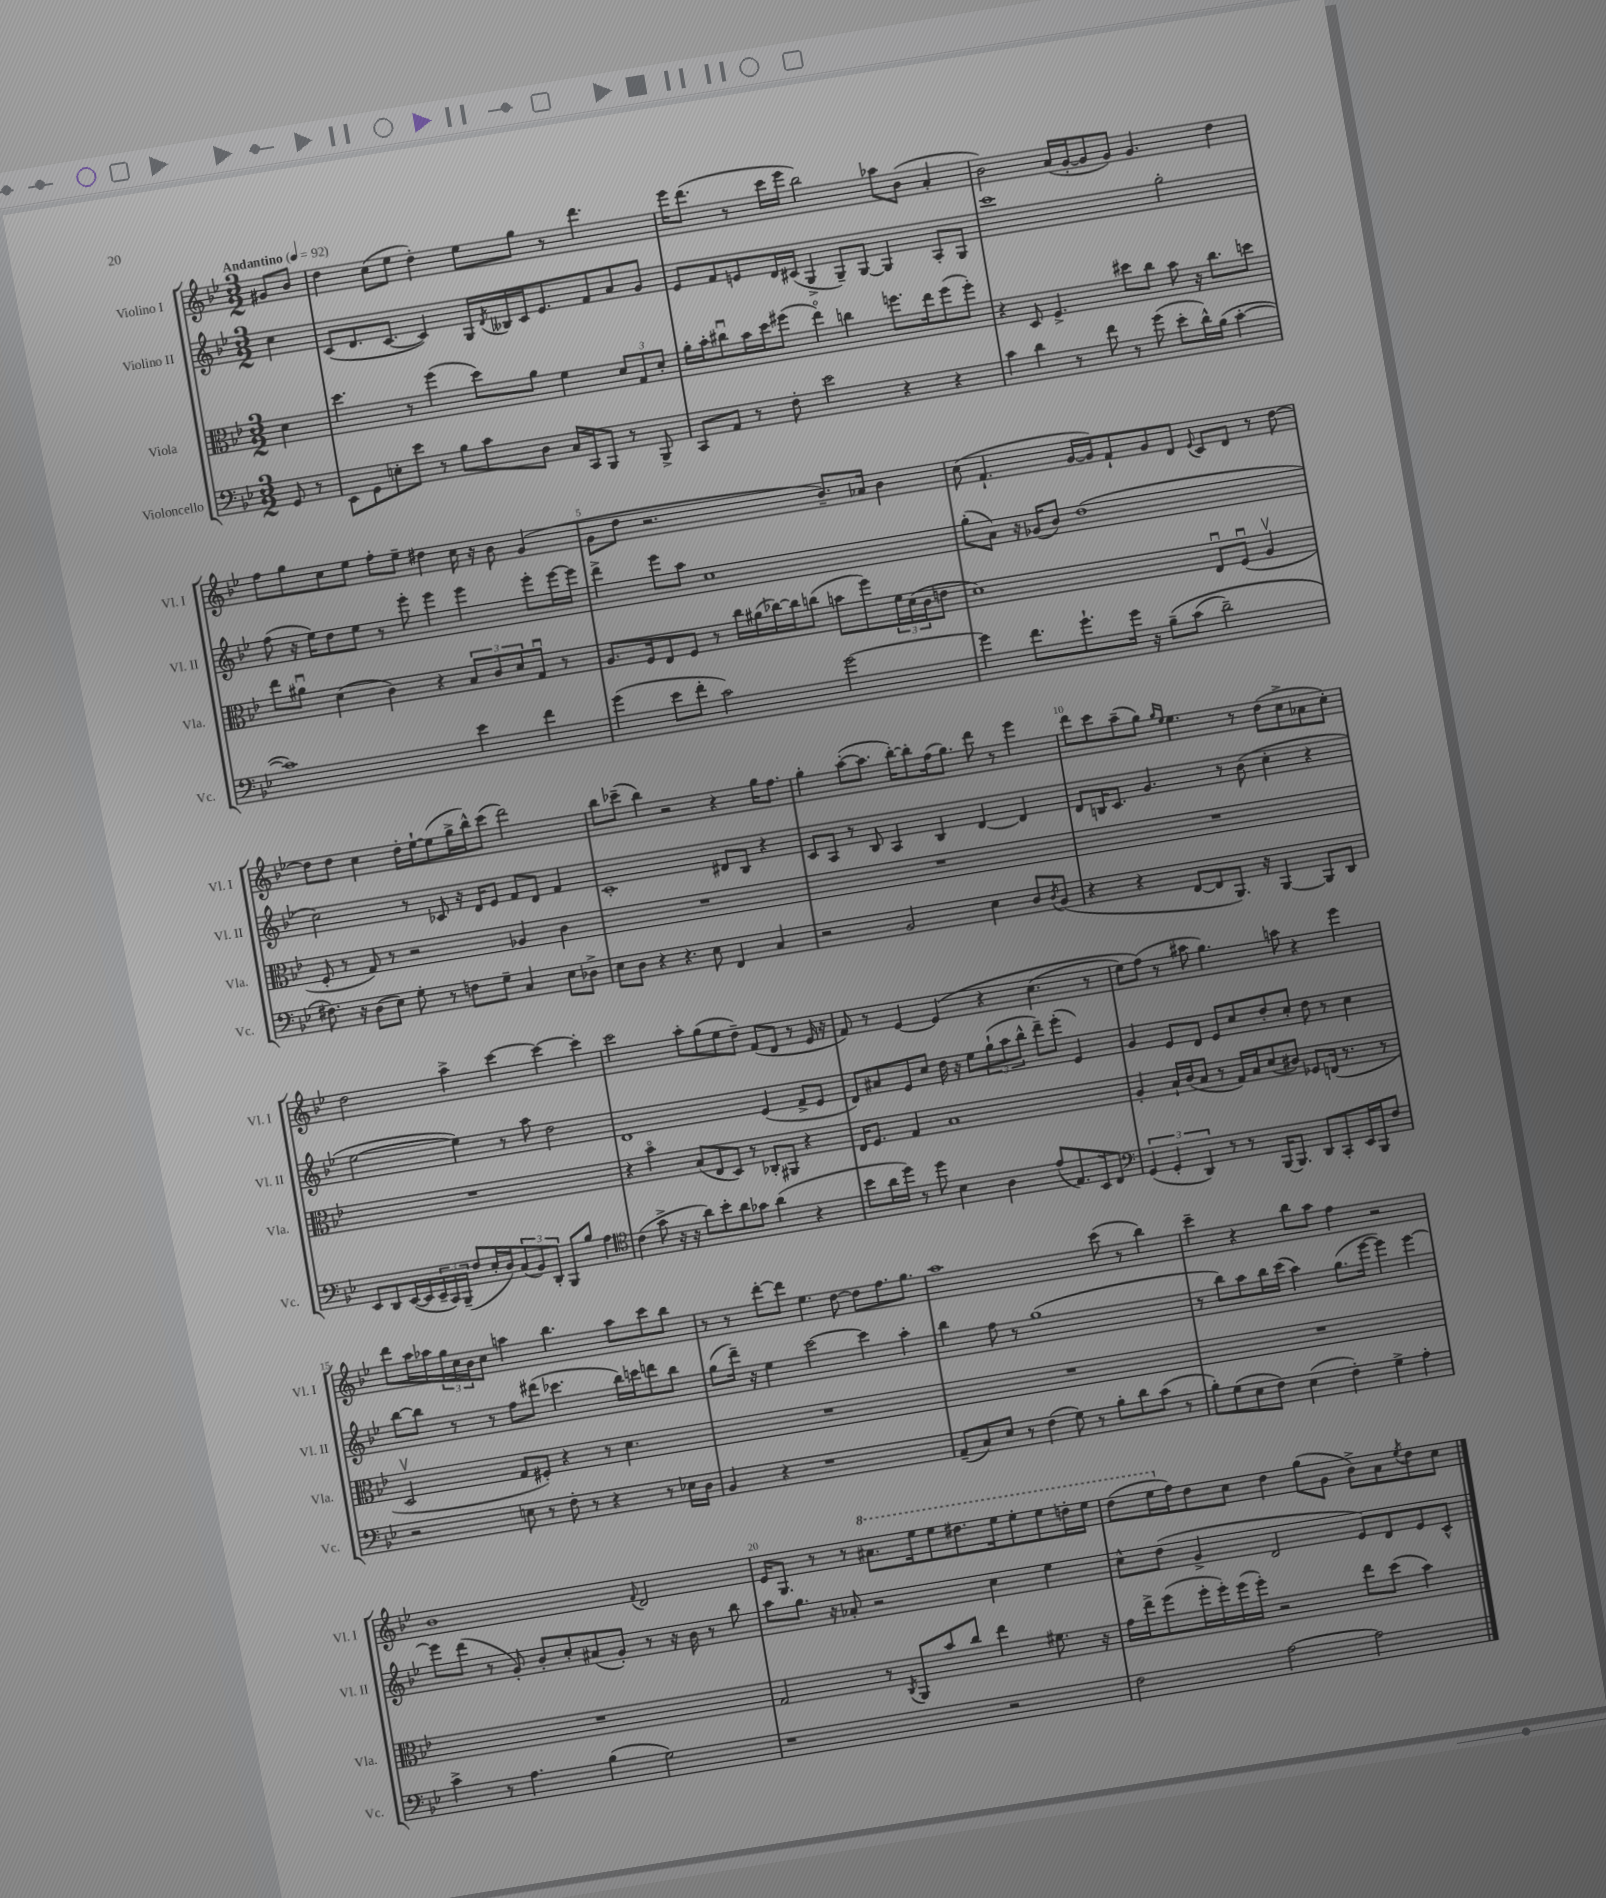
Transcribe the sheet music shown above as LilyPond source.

<<
\new StaffGroup <<
\new Staff = "s0" \with { instrumentName = "Violino I" shortInstrumentName = "Vl. I" } {
    \clef treble \key bes \major \numericTimeSignature \time 3/2 \partial 4 \tempo "Andantino" 4 = 92
    gis'8 bes'8 |
    d''4 c''8( ees''8 d''4-.) ees''8 g''8 r8 d'''4. |
    ees'''16 d'''8.( r8 c'''16 ees'''16 bes''2) aes''8 bes'8( a'4-. |
    bes'2) a'16( g'16~-. g'8 g'8) g'4. d''4 |
    f''8 g''8 c''8 ees''8 f''8-. ees''8-- dis''4 c''16 r16 bes'8 g'4( |
    g'8 d''8 r2. bes'8.--) aes'16 bes'4 |
    c''8( f'4.-! g'16~ g'16) f'8-! g'8 d'8 \appoggiatura { ees'8 } c'8 d'8 r8 d''8~ |
    d''8 d''8 c''4 d''16-. ees''16~-! ees''8( g''16-> bes''16-^) c'''8( d'''2) |
    bes''8 ces'''8--( bes''4) r2 r4 g''16 f''8. |
    g''4-. a''8~-.( a''8. bes''16~-.) bes''8-. f''16( g''8.) d'''8 r8 ees'''4 |
    d'''8 c'''8 a''8--( g''8) \grace { g''16 ees''16 } ees''4. r8 d''8( c''8-> aes'8 c''8-.) |
    d''2 a''4-> c'''4~ c'''4~ c'''4-. |
    c'''2 a''8-. g''8( ees''8 d''8--) f'8( d'8 r8 ees'16 r16 |
    f'8) r8 ees'4~ ees'4\( r4 c''4.( r8 |
    ees''8) f''8(\) r8 ais''8 g''4.) a''8 r4 ees'''4 |
    d'''8 a''16 aes''16 \tuplet 3/2 { g''16 c''16 bes'16 } c''8 a''4 bes''4. a''8 c'''8 bes''8 |
    r8 r8 d'''8~-. d'''8 ees''4. d''8~ d''8 f''8. g''8. |
    a''1 c'''8( r8 bes''4) |
    c'''4-- r4 bes''8 a''8 f''4 r2 |
    bes'1 \appoggiatura { f'8 } d'2 |
    ees'16 g8. r8 r8 \ottava #1 ais''8. ees'''16 ees'''8 dis'''8. ees'''16 ees'''8-. ees'''8 d'''16-. ees'''16 |
    d'''8( ees'''16 \ottava #0 f''16) d''8 c''8 d''4 g''8( g'8 bes'8->) a'8 \acciaccatura { ees''8 } d''8 c''8 \bar "|." |
}
\new Staff = "s1" \with { instrumentName = "Violino II" shortInstrumentName = "Vl. II" } {
    \clef treble \key bes \major \numericTimeSignature \time 3/2 \partial 4
    c''4 |
    c'8( d'8. c'8.~ c'4) g16 \acciaccatura { d'8 } beses16 c'16 ees'8. f'8 a'8 g'8 |
    ees'8 f'8 e'8 d'16 cis'16( g4-> g8--) g8~ g4 a8-. g8 |
    c'''1 g''2-. |
    f''8( r16 ees''16) d''8 ees''8 r8 ees'''8-. ees'''4 ees'''4 ees'''8-. ees'''16~ ees'''16 |
    d'''4-> ees'''8 a''8 c''1 |
    g''8-.( a'8) r16 ges'16( bes'8) d''1( |
    c''2) r8 ces'8 r16 d'16 ees'8 f'8 d'8 f'4 |
    c'1-. dis'8 bes8 r4 |
    c'8 a8 r8 bes8 a4 bes4 d'4~ d'4 |
    d'8 b16 c'8. g'4. r8 bes'8( c''4-. r4 |
    ees''2~ ees''4) r8 a''8 d''2 |
    d'1 ees'4( f'8-> ees'8 |
    d'8) ais'8 ees'8 c''8 d''16 r16 ees''8 \tuplet 3/2 { g''8-!( a''8 bes''8-^ } d'''8--) ees'''8-.( ees'4) |
    g'4 ees'8 d'8 ees'8 c''8 d''8-. c''8-. d''8 r8 c''4 |
    bes''8~ bes''8 r8 r8 f''8 dis'''8( ces'''4. bes''16) c'''16 d'''8 bes''8 |
    g''8( d'''16--) r16 ees''4 c'''2~ c'''4 a''4-. |
    bes''4 f''8 r8 g''1( |
    r8 bes''8) a''8 bes''16 c'''16( a''4) g''8.( ees'''16~ ees'''4) ees'''4~ |
    ees'''8 d'''8( r8 g'8-.) bes'8-. c''8-. ais'8( g'8-.) r8 r16 bes'16 r8 bes''8 |
    a''8 g''8. r16 aes'8-. r2 c''4 ees''4 |
    c''8-^ d''8( g'4-> d'2 ees'8) d'8 ees'8 c'8-^ \bar "|." |
}
\new Staff = "s2" \with { instrumentName = "Viola" shortInstrumentName = "Vla." } {
    \clef alto \key bes \major \numericTimeSignature \time 3/2 \partial 4
    d'4 |
    d''4. r8 f''4( d''8) a'8 f'4 \tuplet 3/2 { d'8 g8 d'8-. } |
    a'16-. bes'16-. cis''8\downbow bes'16 d''16 fis''8( ees''4\flageolet) c''4 f''8. ees''16 f''8( f''8-.) |
    r4 d8 f4.-> dis''8 c''8 bes'8 r16 c''8. d''8 |
    ees''8 ais'8\downbow d'4( c'4) r4 \tuplet 3/2 { bes8 c'8 d'8 } g8\downbow r8 |
    a8. f16 ees8 f8 r8 c''16 ais'16( ces''16~) ces''16 c''8( b'8 f''8) \tuplet 3/2 { f'16 d'16( c'16 } e'8 |
    d'1) ees8\downbow f8\downbow( a4\upbow |
    f8-. r8 g8) r8 r2 aes4 c'4 |
    R1. |
    R1. |
    R1. |
    R1. |
    r4 bes'4\flageolet bes8( ees8 d8) r8 ces8-. ais,8 r4 |
    ees16 f8. g4 bes1 |
    a4-. bes16-! c'16( bes8 r8 g16) bes16 d'8( cis'8) fes8 e16( r8. r8 |
    d2\upbow g8 fis8-.) r4 r8 d'4. |
    R1. |
    R1. |
    R1. |
    R1. |
    g2 r8 \acciaccatura { c8 } a,8 bes'8 c''8 ees''4 fis'8. r16 |
    g'16 ees''16-> f''8( f''16-. f''16-.) f''16( f''16-.) r2 ees''8 d''8( bes'4) \bar "|." |
}
\new Staff = "s3" \with { instrumentName = "Violoncello" shortInstrumentName = "Vc." } {
    \clef bass \key bes \major \numericTimeSignature \time 3/2 \partial 4
    g,8 r8 |
    ees,8 g,8 e8-. ees'8 r8 bes8 c'8 d8 c16 c,16 bes,,8 r8 bes,,8-> |
    c,8 a,8 r8 f8-. ees'2 r4 r4 |
    c'4 d'4 r8 f'8 r8 g'8( ees'8-. d'16-^) bes16( c'4~-. |
    c'1) ees'4 f'4 |
    g'4( ees'8 f'8-. c'2) g'2~ |
    g'4 f'8. g'8.-! g'16 r16 bes8--\( c'8( d'2--) |
    fis8.\) r16 d8( ees8) g8-. r8 f8 g8-- c4 ees8 des8-> |
    ees8 d8 r4 r4. ees8 f,4 c4 |
    r2 bes,2 ees4 d8 \acciaccatura { d8 } bes,8( |
    r4 r4 f,8~ f,8 bes,,8.) r16 bes,,4~ bes,,8 d,8 |
    ees,8 d,8 ees,16~( ees,16 \tuplet 3/2 { ees,16-- c,16) bes,,16--( } f8 ees16-. d16) \tuplet 3/2 { c8( bes,8) d,8-. } bes,,8 bes8 a4 |
    \clef tenor c'4( g'8-> r16 r16 a'8) bes'8-. a'8 ges'8 a'4( r4 |
    bes'8 a'16 d''16) r8 d''8 bes4 a4 ees'8( ees8.) bes,16 c8 |
    \clef bass \tuplet 3/2 { g,4( g,4-. d,4) } r8 r8 bes,,16~ bes,,8. d,8 c,8-. ees,16 bes,,16 f8 |
    r2 e8 r8 f8-. r8 r4 r8 ees16 d16 |
    bes,4 r4 r1 |
    a,8--( c8) ees8 r8 f4( g8) r8 bes8-. d'8 c'8( r8 |
    bes8-.) g8( ees8 f8) ees4( f4-.) g4-> a4-. |
    c'4-> r8 a4. bes4( g2) |
    r1 r2 |
    f2 a2~ a2 \bar "|." |
}
>>
>>
